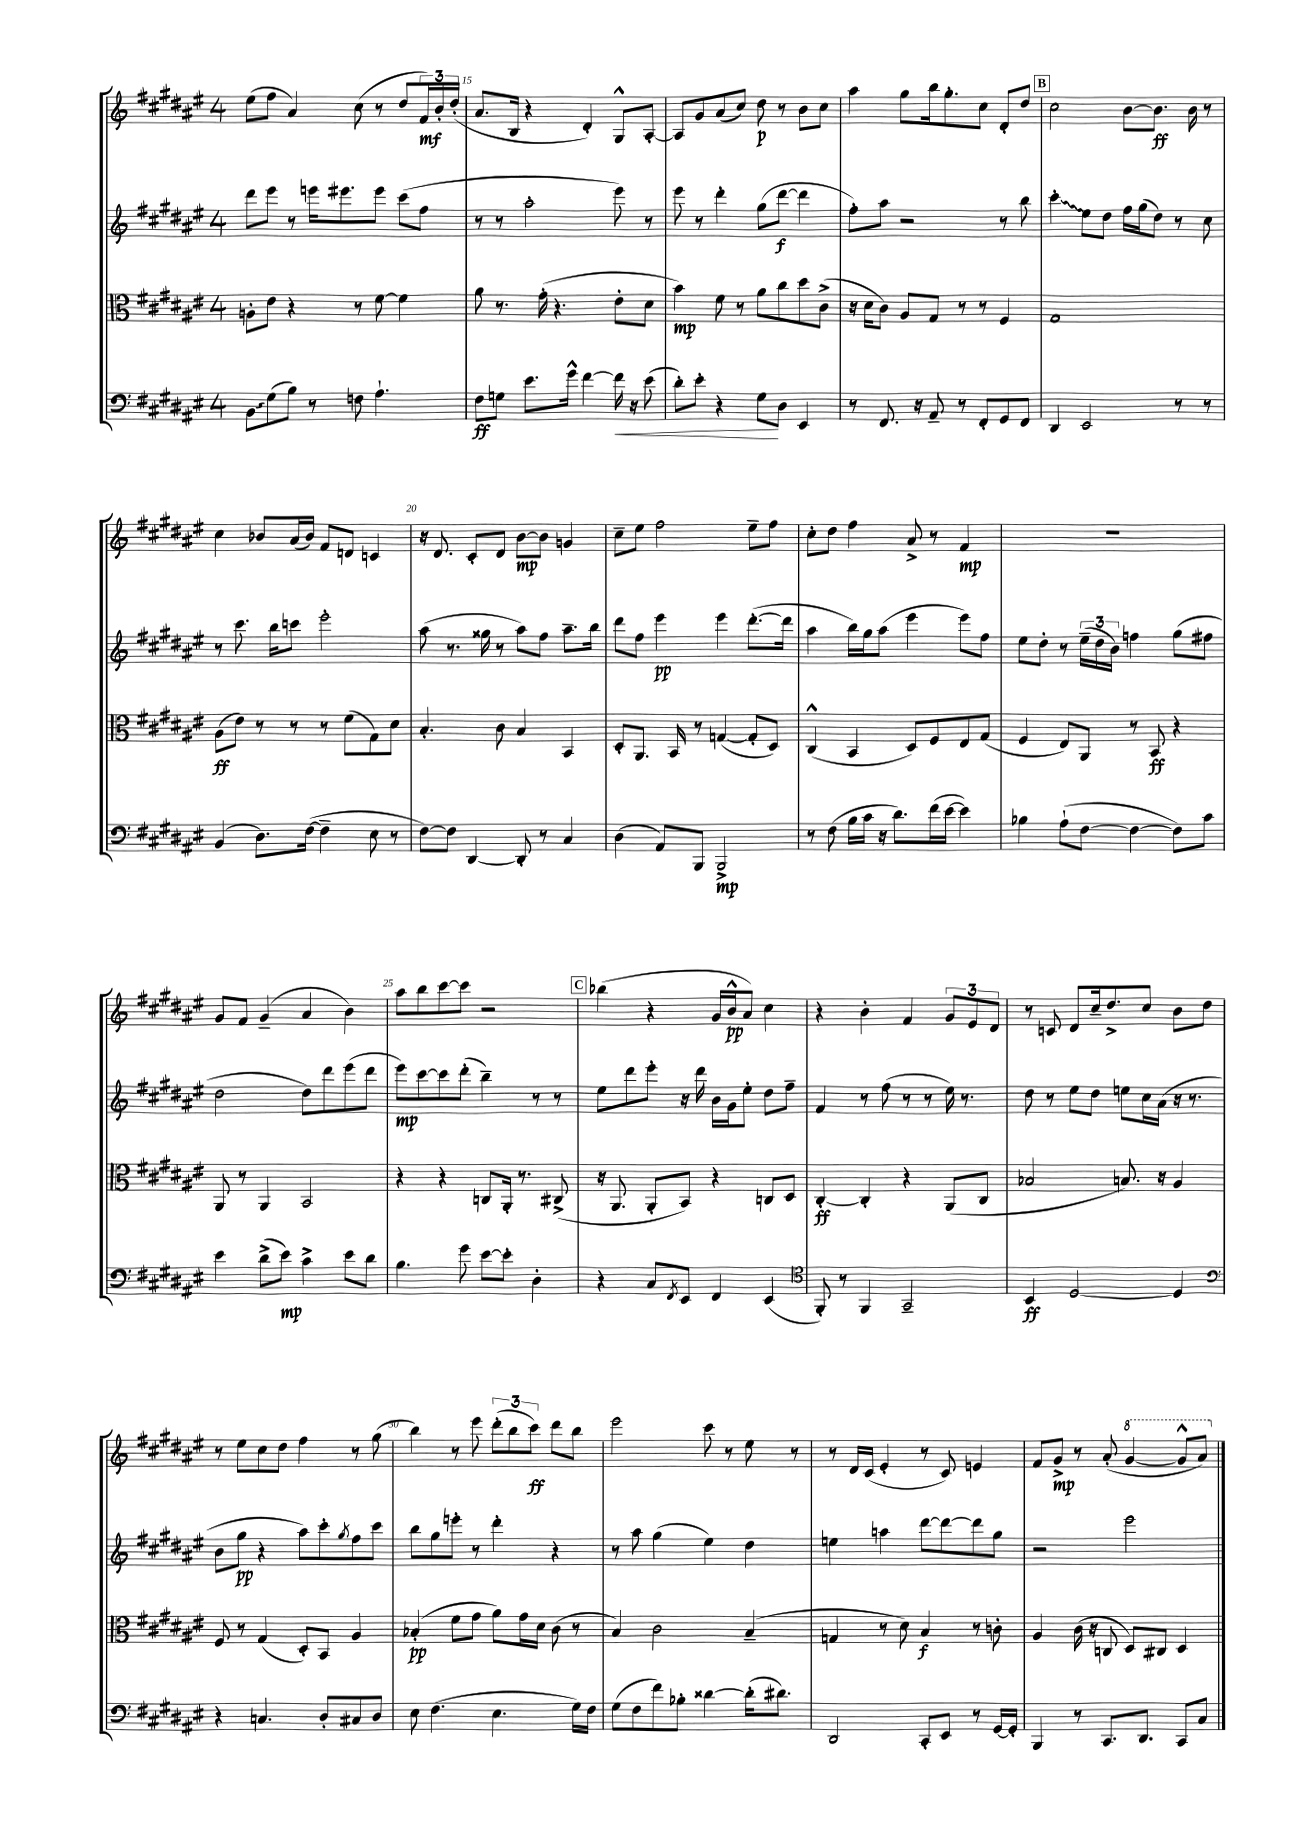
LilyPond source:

<<
\new StaffGroup <<
\new Staff = "s0" {
    \clef treble \key fis \major \once \override Staff.TimeSignature.style = #'single-digit \time 4/4
    eis''8( fis''8 ais'4) cis''8( r8 dis''8 \tuplet 3/2 { fis'16\mf) b'16-. dis''16-.( } |
    ais'8. b16 r4 dis'4-.) gis8-^ ais8~-. |
    ais8 gis'8 ais'8( cis''8) dis''8\p r8 b'8 cis''8 |
    ais''4 gis''8 b''16 gis''8.-. cis''8 dis'8-. dis''8 |
    \mark \markup { \box "B" } cis''2 b'8~ b'8.\ff b'16 r8 |
    cis''4 bes'8 ais'16( bes'16) fis'8 d'8 c'4 |
    r16 dis'8. cis'8-. dis'8 b'8~\mp b'8 g'4 |
    cis''8-- eis''8 fis''2 eis''8-- fis''8 |
    cis''8-. dis''8 fis''4 ais'8-> r8 fis'4\mp |
    R1 |
    gis'8 fis'8 gis'4--( ais'4 b'4) |
    ais''8 b''8 cis'''8~ cis'''8 r2 |
    \mark \markup { \box "C" } bes''4( r4 gis'16 b'16-^\pp ais'8) cis''4 |
    r4 b'4-. fis'4 \tuplet 3/2 { gis'8 eis'8 dis'8 } |
    r8 c'8 dis'8 cis''16-- dis''8.-> cis''8 b'8 dis''8 |
    r8 eis''8 cis''8 dis''8 fis''4 r8 gis''8( |
    b''4) r8 eis'''8 \tuplet 3/2 { dis'''8-.( b''8 cis'''8\ff) } dis'''8 b''8 |
    eis'''2 cis'''8 r8 eis''8 r8 |
    r8 dis'16 cis'16( eis'4-. r8 cis'8) e'4 |
    fis'8 gis'8->\mp r8 ais'8-.( \ottava #1 gis''4~ gis''8-^ ais''8) \ottava #0 \bar "|." |
}
\new Staff = "s1" {
    \clef treble \key fis \major \once \override Staff.TimeSignature.style = #'single-digit \time 4/4
    dis'''8 eis'''8 r8 e'''16 eis'''8. eis'''8 cis'''8( fis''8 |
    r8 r8 ais''2-. eis'''8) r8 |
    eis'''8 r8 dis'''4-. gis''8( dis'''8~\f dis'''4 |
    fis''8-.) ais''8 r2 r8 b''8 |
    \mark \markup { \box "B" } \once \override Glissando.style = #'zigzag cis'''4-.\glissando eis''8 dis''8 fis''16 gis''16( dis''8) r8 cis''8 |
    r8 cis'''8. b''16 c'''8 eis'''2-. |
    ais''8( r8. gisis''16 r8 ais''8) fis''8 ais''8.-- b''16 |
    dis'''8 fis''8 eis'''4\pp eis'''4 dis'''8.~-.( dis'''16 |
    ais''4 b''16) gis''16 ais''8( eis'''4 eis'''8) fis''8 |
    eis''8 dis''8-. r8 \tuplet 3/2 { eis''16--( dis''16 b'16) } f''4 gis''8( fis''8 |
    dis''2 dis''8) dis'''8 eis'''8( dis'''8 |
    eis'''8\mp) cis'''8~ cis'''8 dis'''8-.( b''4--) r8 r8 |
    \mark \markup { \box "C" } eis''8 dis'''8 eis'''8-. r16 dis'''16 b'16 gis'16 eis''8-. dis''8 fis''8-- |
    fis'4 r8 fis''8( r8 r8 eis''16) r8. |
    dis''8 r8 eis''8 dis''8 e''8 cis''16 ais'16( r16 r8. |
    b'8 gis''8\pp r4 ais''8) cis'''8-. \acciaccatura { gis''8 } fis''8 cis'''8 |
    b''8 gis''8 e'''8-. r8 dis'''4-. r4 |
    r8 ais''8 gis''4( eis''4) dis''4 |
    e''4 a''4 dis'''8~ dis'''8~ dis'''8 gis''8 |
    r2 eis'''2 \bar "|." |
}
\new Staff = "s2" {
    \clef alto \key fis \major \once \override Staff.TimeSignature.style = #'single-digit \time 4/4
    a8-. eis'8 r4 r8 fis'8~ fis'4 |
    ais'8 r8. gis'16-.( r4. eis'8-. dis'8 |
    b'4\mp) fis'8 r8 ais'8 cis''8 dis''8 cis'8->( |
    r16 dis'16 cis'8) ais8 gis8 r8 r8 fis4 |
    \mark \markup { \box "B" } gis1 |
    ais8\ff( eis'8) r8 r8 r8 fis'8( gis8) dis'8 |
    b4.-. cis'8 b4 b,4 |
    dis8-. ais,8. b,16 r8 g4~( g8-. dis8) |
    cis4-^( b,4 dis8) fis8 eis8 gis8( |
    fis4 eis8) ais,8 r8 b,8\ff r4 |
    ais,8 r8 ais,4 b,2 |
    r4 r4 c8 ais,16-. r8. cis8->( |
    \mark \markup { \box "C" } r16 ais,8. ais,8-. b,8) r4 c8 dis8 |
    cis4~-.\ff cis4-. r4 ais,8( cis8 |
    bes2 b8.) r16 ais4 |
    fis8 r8 gis4( dis8-.) b,8 ais4 |
    bes4-.\pp( fis'8 gis'8 ais'8) gis'16 dis'16 cis'8( r8 |
    b4) cis'2 b4--( |
    g4 r8 dis'8) b4\f r8 c'8-. |
    ais4 cis'16( r16 c8 dis8) cis8 dis4 \bar "|." |
}
\new Staff = "s3" {
    \clef bass \key fis \major \once \override Staff.TimeSignature.style = #'single-digit \time 4/4
    \once \override Glissando.style = #'zigzag b,8\glissando gis8( b8) r8 f8 ais4.-! |
    fis8\ff g8 eis'8. gis'16-^ fis'4~ fis'16\< r16 eis'8( |
    dis'8-.) eis'8-. r4 gis8\! dis8 eis,4 |
    r8 fis,8. r16 ais,8-- r8 fis,8-. gis,8 fis,8 |
    \mark \markup { \box "B" } dis,4 eis,2 r8 r8 |
    b,4( dis8.) fis16~( fis4-- eis8 r8 |
    fis8~) fis8 dis,4~ dis,8-. r8 cis4 |
    dis4( ais,8) b,,8 b,,2->\mp |
    r8 fis8( b16 cis'16 r16 dis'8.) fis'16( eis'16~ eis'4) |
    bes4 ais8-!( fis8~ fis4~ fis8) cis'8 |
    eis'4 dis'8->( eis'8\mp) cis'4-> eis'8 dis'8 |
    b4. gis'8 eis'8~ eis'8-. dis4-. |
    \mark \markup { \box "C" } r4 cis8 \acciaccatura { fis,8 } eis,8 fis,4 eis,4( |
    \clef tenor fis,8-.) r8 fis,4 gis,2-- |
    b,4\ff dis2~ dis4 |
    \clef bass r4 c4. dis8-. cis8 dis8 |
    eis8 fis4.( eis4. gis16) fis16 |
    gis8( fis8 fis'8) bes8-. disis'4~ disis'16-.( dis'8.) |
    dis,2 cis,8-. eis,8 r8 gis,16~ gis,16-. |
    b,,4 r8 cis,8. dis,8. cis,8 cis8 \bar "|." |
}
>>
>>
\layout { \context { \Score currentBarNumber = #14 \override BarNumber.break-visibility = ##(#f #t #t) barNumberVisibility = #(every-nth-bar-number-visible 5) } }
